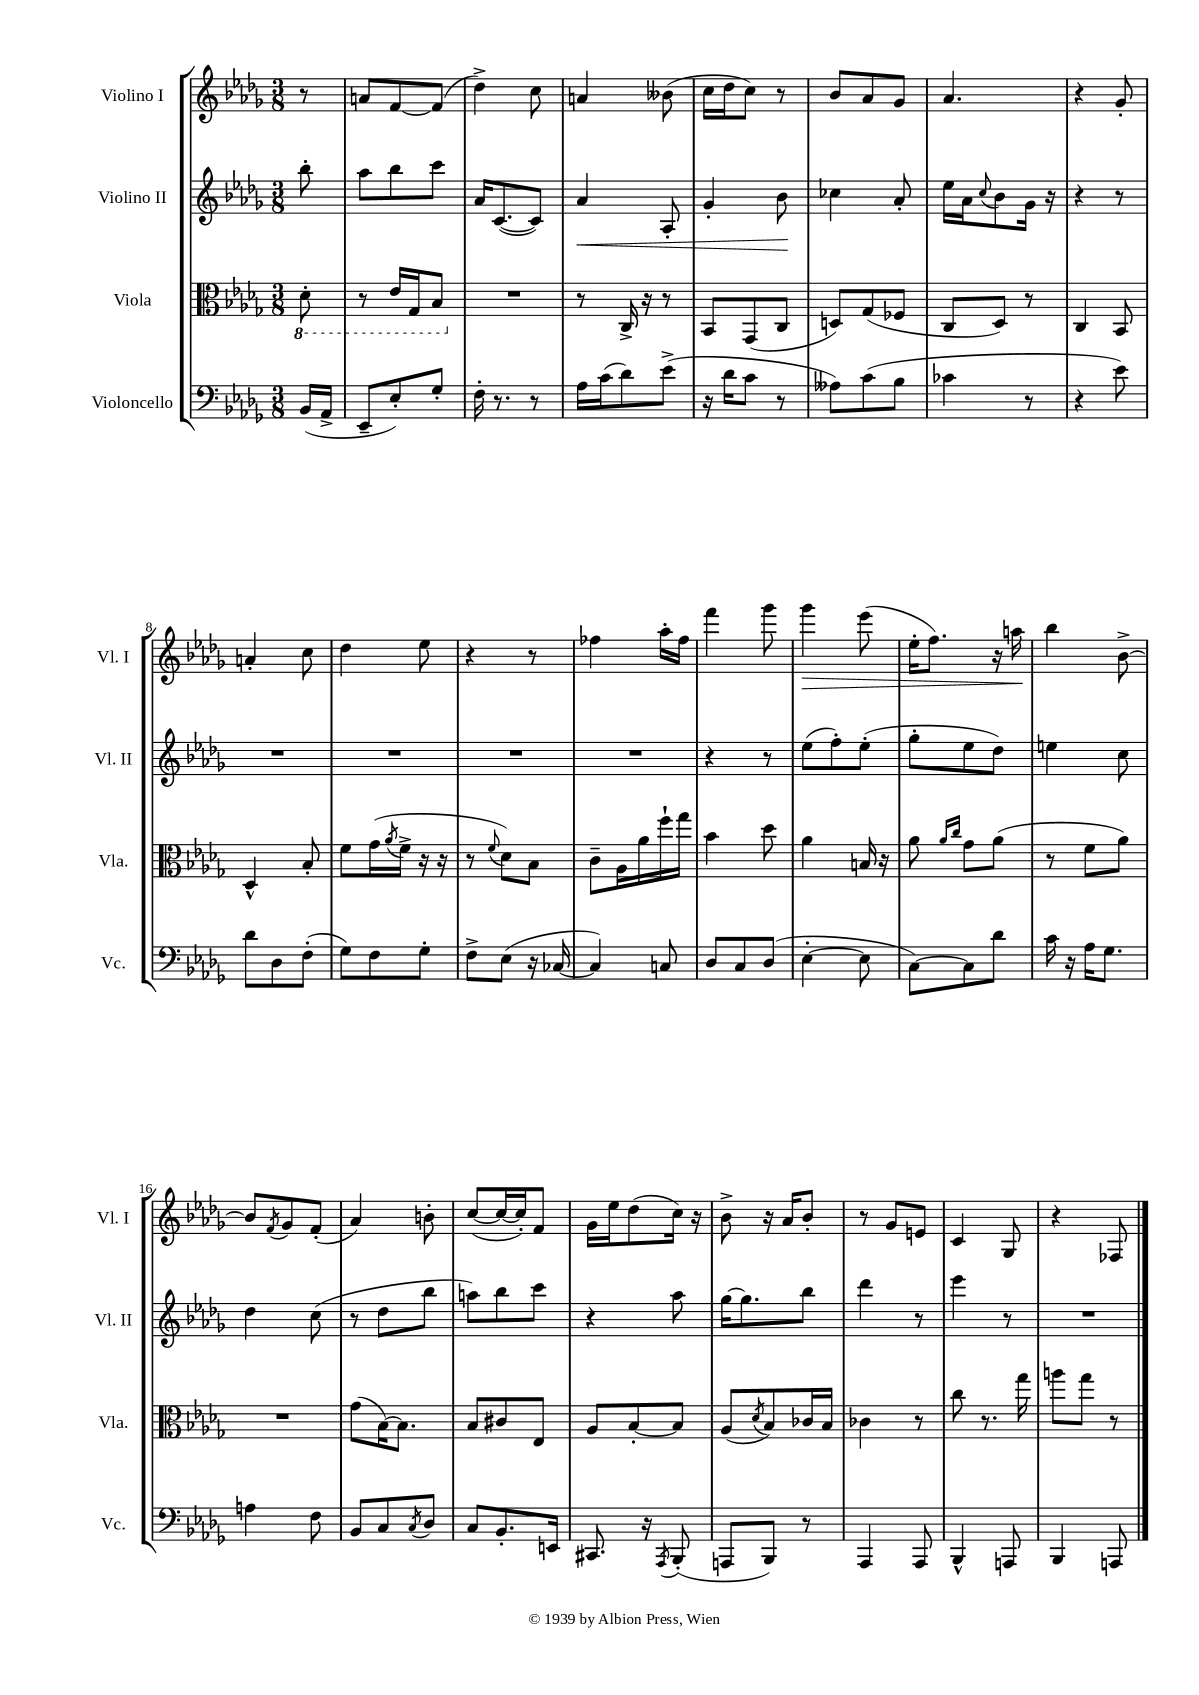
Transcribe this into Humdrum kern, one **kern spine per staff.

**kern	**kern	**kern	**kern
*staff4	*staff3	*staff2	*staff1
*clefF4	*clefC3	*clefG2	*clefG2
*k[b-e-a-d-g-]	*k[b-e-a-d-g-]	*k[b-e-a-d-g-]	*k[b-e-a-d-g-]
*M3/8	*M3/8	*M3/8	*M3/8
(16BB-/LL	8D-'\	8bb-'\	8r
16AA-^/JJ	.	.	.
=	=	=	=
8EE-~/L	8r	8aa-\L	8a/L
8E-'/)	16E-/LL	8bb-\	[8f/
.	16GG-/J	.	.
8G-'/J	8BB-/J	8ccc\J	(8f/]J
=	=	=	=
16F'\	4.r	16a-/LK	4dd-^\)
8.r	.	([8.c/	.
8r	.	8c/]J)	8cc\
=	=	=	=
16A-\LL	8r	4a-/	4a/
(16c\J	.	.	.
8d-\)	16C^/	.	.
.	16r	.	.
(8e-^\J	8r	8A-'/	(8b--\
=	=	=	=
16r	8BB-/L	4g-'/	16cc\LL
16d-\LK	.	.	16dd-\J
8c\J	(8GG-/	.	8cc\J)
8r	8C/J	8b-\	8r
=	=	=	=
8A--\L)	8D/L)	4cc-\	8b-/L
(8c\	(8G-/	.	8a-/
8B-\J	8F-/J	8a-'/	8g-/J
=	=	=	=
4c-\	8C/L	16ee-\LL	4.a-/
.	.	16a-\J	.
.	.	8qqcc/	.
.	8D-/J)	8b-\	.
8r	8r	16g-\Jk	.
.	.	16r	.
=	=	=	=
4r	4C/	4r	4r
8e-\)	8BB-/	8r	8g-'/
=	=	=	=
8d-\L	4D-^^/	4.r	4a'/
8D-\	.	.	.
(8F'\J	8B-'/	.	8cc\
=	=	=	=
8G-\L)	8f\L	4.r	4dd-\
8F\	(16g-\L	.	.
.	8qa-/	.	.
.	16f^\JJ	.	.
8G-'\J	16r	.	8ee-\
.	16r	.	.
=	=	=	=
8F^\L	8r	4.r	4r
.	8qqf/	.	.
(8E-\J	8d-\L)	.	.
16r	8B-\J	.	8r
[16C-/	.	.	.
=	=	=	=
4C-/])	8c~\L	4.r	4ff-\
.	16A-\L	.	.
.	16a-\	.	.
8C/	16ff`\	.	16aa-'\LL
.	16gg-\JJ	.	16ff-\JJ
=	=	=	=
8D-/L	4b-\	4r	4fff\
8C/	.	.	.
(8D-/J	8dd-\	8r	8ggg-\
=	=	=	=
[4E-'\	4a-\	(8ee-\L	4ggg-\
.	.	8ff'\)	.
8E-\]	16B/	(8ee-'\J	(8eee-\
.	16r	.	.
=	=	=	=
[8C\L)	8a-\	8gg-'\L	16ee-'\LK
.	.	.	8.ff\J)
.	16qqa-/LL	.	.
.	16qqcc/JJ	.	.
8C\]	8g-\L	8ee-\	.
8d-\J	(8a-\J	8dd-\J)	16r
.	.	.	16aa\
=	=	=	=
16c\	8r	4ee\	4bb-\
16r	.	.	.
16A-\LK	8f\L	.	.
8.G-\J	.	.	.
.	8a-\J)	8cc\	[8b-^\
=	=	=	=
4A\	4.r	4dd-\	8b-/]L
.	.	.	8qf/
.	.	.	8g-/
8F\	.	(8cc\	(8f'/J
=	=	=	=
8BB-/L	(8g-\L	8r	4a-/)
8C/	[16B-\K)	8dd-\L	.
.	8.B-\]J	.	.
8qC/	.	.	.
8D-/J	.	8bb-\J	8b'\
=	=	=	=
8C/L	8B-/L	8aa\L)	([8cc/L
8.BB-'/	8c#/	8bb-\	16cc/_L
.	.	.	16cc'/]J)
.	8E-/J	8ccc\J	8f/J
16EE/Jk	.	.	.
=	=	=	=
8.CC#/	8A-/L	4r	16g-\LL
.	.	.	16ee-\J
.	[8B-'/	.	(8dd-\
16r	.	.	.
8qAAA-/	.	.	.
(8BBB-'/	8B-/]J	8aa-\	16cc\Jk)
.	.	.	16r
=	=	=	=
8AAA/L	(8A-/L	[16gg-\LK	8b-^\
.	.	8.gg-\]	.
.	8qd-/	.	.
8BBB-/J)	8B-/)	.	16r
.	.	.	16a-/LK
8r	16c-/L	8bb-\J	8b-'/J
.	16B-/JJ	.	.
=	=	=	=
4AAA-/	4c-\	4ddd-\	8r
.	.	.	8g-/L
8AAA-/	8r	8r	8e/J
=	=	=	=
4BBB-^^/	8cc\	4eee-\	4c/
.	8.r	.	.
8AAA/	.	8r	8G-/
.	16gg-\	.	.
=	=	=	=
4BBB-/	8aa\L	4.r	4r
.	8gg-\J	.	.
8AAA/	8r	.	8F-/
==	==	==	==
*-	*-	*-	*-
